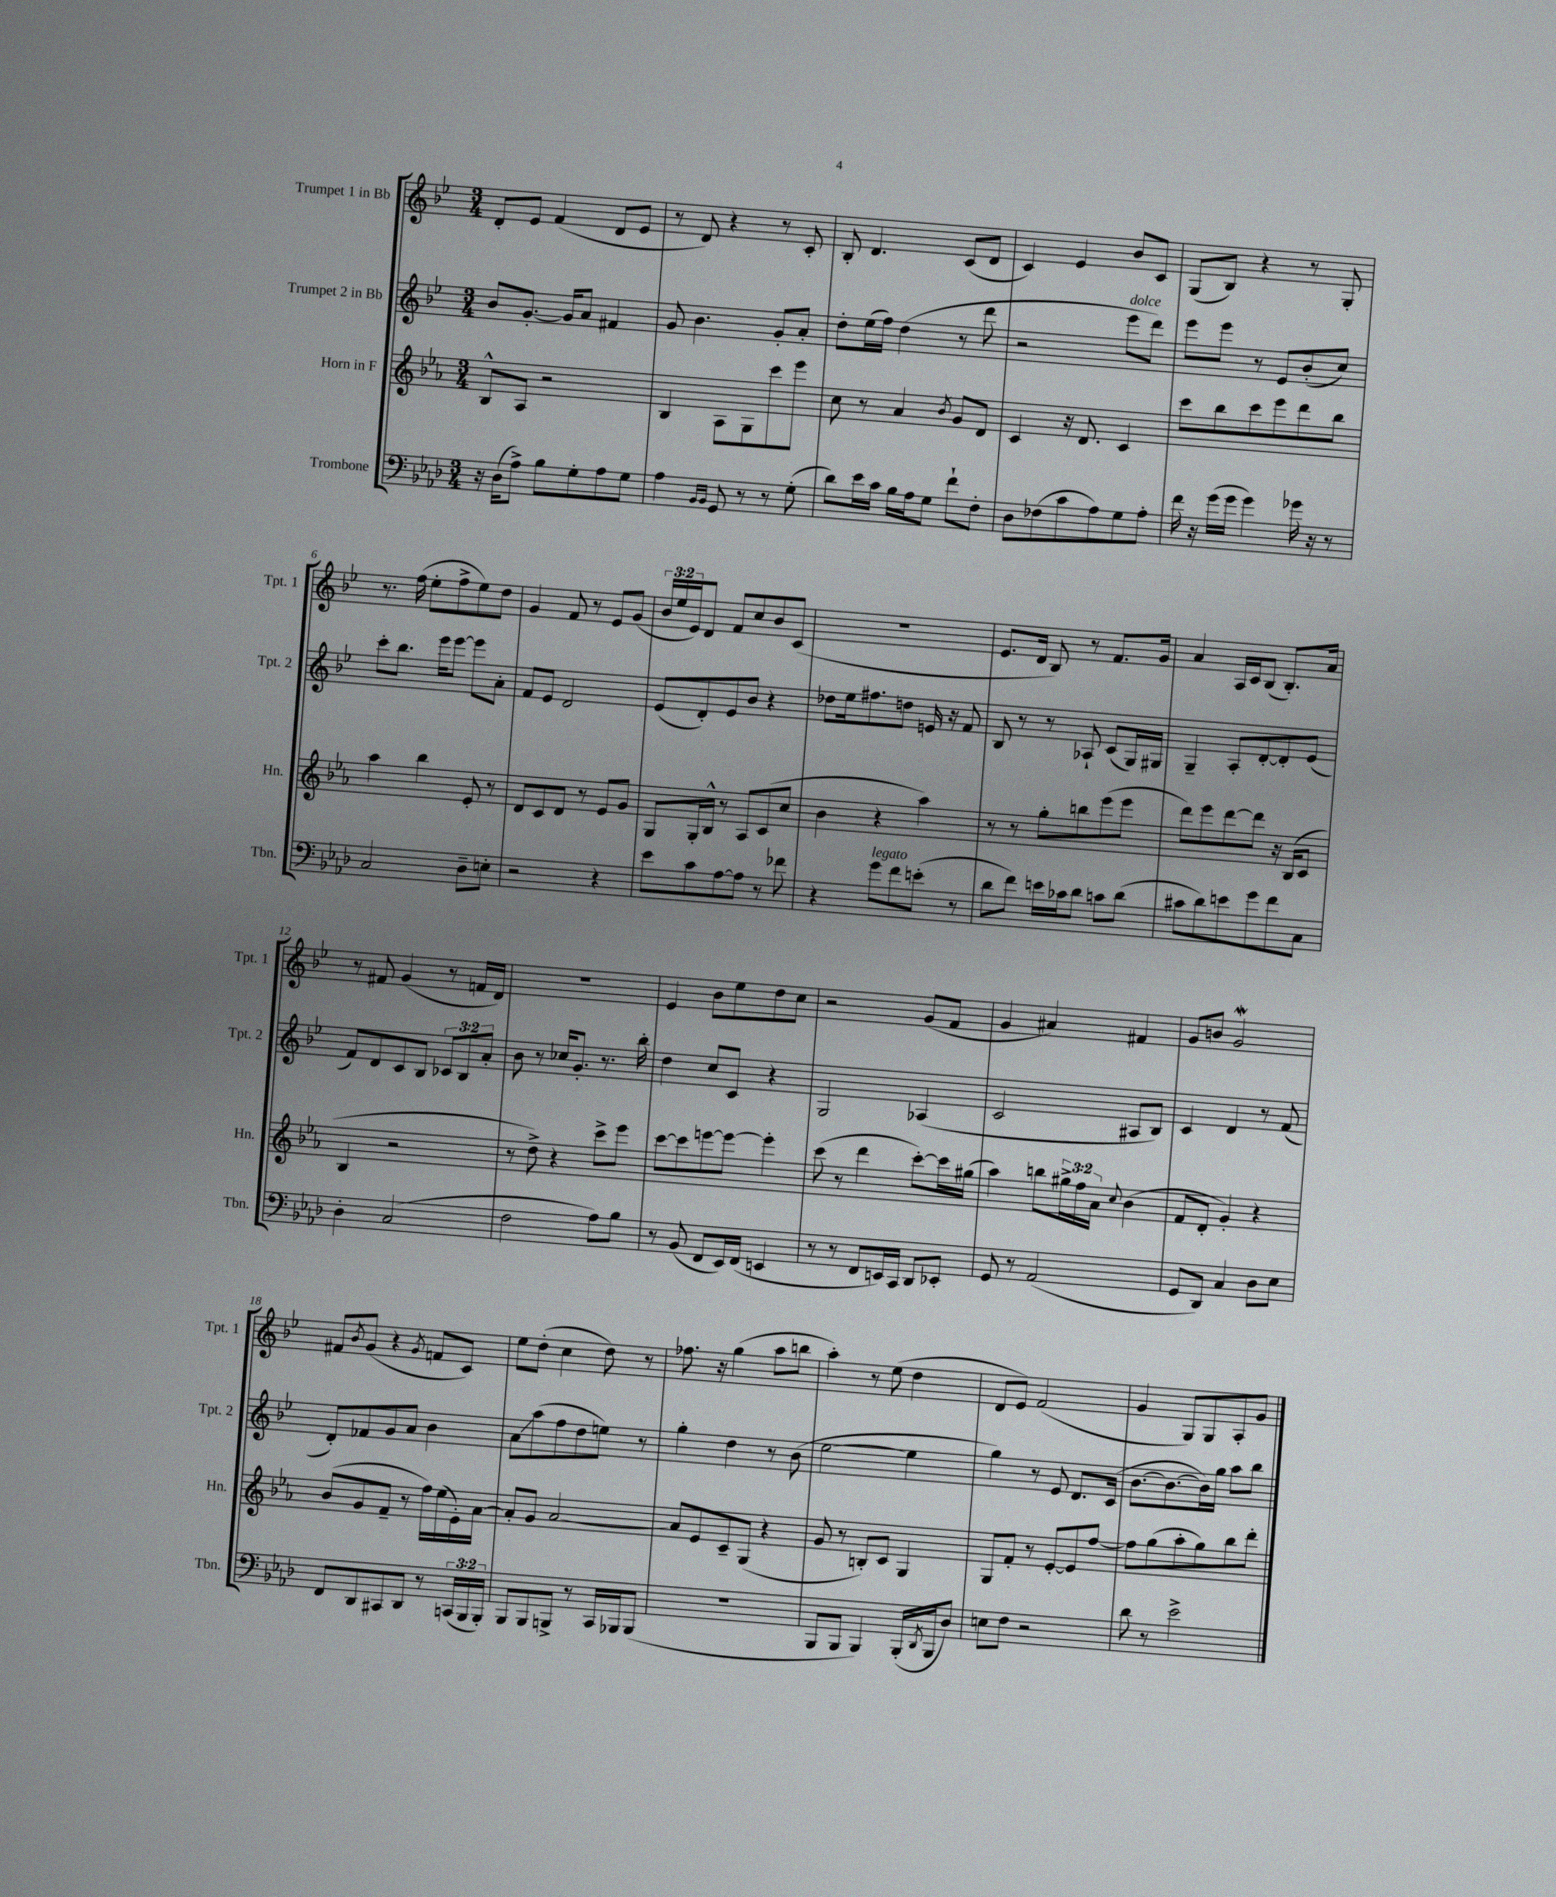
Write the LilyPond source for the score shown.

<<
\new StaffGroup <<
\new Staff = "s0" \with { instrumentName = "Trumpet 1 in Bb" shortInstrumentName = "Tpt. 1" } {
    \clef treble \key bes \major \numericTimeSignature \time 3/4 \override Staff.TupletNumber.text = #tuplet-number::calc-fraction-text
    d'8-. ees'8 f'4( d'8 ees'8 |
    r8 d'8) r4 r8 c'8-. |
    bes8-. d'4. c'8( d'8 |
    c'4) ees'4 bes'8 c'8 |
    g8( bes8) r4 r8 g8-. |
    r8. f''16( ees''8-. f''8-> ees''8) d''8 |
    g'4 f'8 r8 ees'8 g'8( |
    \tuplet 3/2 { bes'16 ees''16 ees'16) } d'8 f'8 c''8 bes'8 c'8( |
    R2. |
    ees'8. d'16 bes8) r8 f'8. g'16 |
    a'4 a16 c'16 bes8( bes8.-.) a'16 |
    r8 fis'8 g'4( r8 f'16 d'16) |
    R2. |
    ees'4 bes'8 ees''8 d''8 c''8 |
    r2 g'8( f'8 |
    g'4 ais'4) fis'4 |
    g'8 b'8 g'2\mordent |
    fis'8 \acciaccatura { bes'8 } g'8( r4 \acciaccatura { g'8 } f'8 c'8) |
    ees''8 d''8-.( c''4 d''8) r8 |
    fes''8. r16 g''4( a''8 b''8 |
    a''4-.) r8 ees''8( d''4 |
    d'8 ees'8) f'2( |
    g'4 g8) g8 a8-. g'8 \bar "|." |
}
\new Staff = "s1" \with { instrumentName = "Trumpet 2 in Bb" shortInstrumentName = "Tpt. 2" } {
    \clef treble \key bes \major \numericTimeSignature \time 3/4 \override Staff.TupletNumber.text = #tuplet-number::calc-fraction-text
    bes'8 g'8.~-. g'16 a'8 fis'4 |
    g'8 bes'4. g'8-. a'8-. |
    d''8-. ees''16( f''16) d''4( r8 d'''8 |
    r2 ees'''8^\markup { \italic "dolce" } d'''8) |
    ees'''8 ees'''8 r8 ees'8 bes'8-.( c''8) |
    c'''8-. bes''8. ees'''16 ees'''8~ ees'''8 a'8-. |
    f'8 ees'8 d'2 |
    ees'8( d'8-.) ees'8 bes'8 r4 |
    des''8 ees''16 fis''8. d''8 e'16 r16 f'8 |
    bes8 r8 r8 aes8-! c'8( g16) gis16 |
    g4-- a8-. d'8~-. d'8-. ees'8( |
    f'8) d'8 c'8 bes8 \tuplet 3/2 { ces'8 bes8 a'8-. } |
    bes'8 r8 ces''16 g'8.-. r8. bes''16-. |
    d''4 c''8 c'8 r4 |
    g2 aes4( |
    c'2 ais8 bes8) |
    c'4 d'4 r8 f'8( |
    d'8-.) fes'8 g'8 a'8 bes'4 |
    a'8\glissando a''8( f''8 d''8 e''8) r8 |
    g''4-. d''4 r8 bes'8( |
    ees''2~ ees''4 |
    g''4) r8 ees'8 d'8. c'16( |
    bes'8.~ bes'8.~ bes'16) g''16 a''8 bes''8 \bar "|." |
}
\new Staff = "s2" \with { instrumentName = "Horn in F" shortInstrumentName = "Hn." } {
    \clef treble \key ees \major \numericTimeSignature \time 3/4 \override Staff.TupletNumber.text = #tuplet-number::calc-fraction-text
    bes8-^ aes8 r2 |
    bes4 aes8 g8 c'''8 ees'''8 |
    c''8 r8 aes'4 \acciaccatura { bes'8 } g'8 d'8 |
    c'4 r16 d'8. c'4 |
    c'''8 bes''8 c'''8 ees'''8 d'''8 bes''8 |
    aes''4 bes''4 ees'8-. r8 |
    d'8 c'8 d'8 r8 ees'8 g'8 |
    g8 g16-. bes16-^ r8 aes8 c'8( c''8 |
    bes'4 r4 aes''4) |
    r8 r8 g''8-. b''8 ees'''8( ees'''8 |
    d'''8) ees'''8 d'''8~ d'''8 r16 bes16( c'8 |
    bes4 r2 |
    r8 d''8->) r4 c'''8-> ees'''8 |
    c'''8~ c'''8 e'''8~ e'''8~ e'''4-. |
    c'''8( r8 d'''4 c'''8~-.) c'''16 gis''16( |
    aes''4) b''8 \tuplet 3/2 { gis''16-> f''16 aes'16 } \appoggiatura { c''8 } bes'4( |
    f'8 d'8-. g'4-.) r4 |
    bes'8( g'8 f'8-- r8 f''16) ees''16( ees'16-.) aes'16~ |
    aes'8-. g'8 aes'2~ |
    aes'8 ees'8 c'8-- g8( r4 |
    g'8 r8 b8-.) c'8 g4 |
    g8 f'8-. r8 ees'8~-. ees'8 f''8~ |
    f''8 g''8( aes''8-. g''8) bes''8 d'''8-. \bar "|." |
}
\new Staff = "s3" \with { instrumentName = "Trombone" shortInstrumentName = "Tbn." } {
    \clef bass \key aes \major \numericTimeSignature \time 3/4 \override Staff.TupletNumber.text = #tuplet-number::calc-fraction-text
    r16 des16( aes8->) bes8 g8-. aes8 g8 |
    aes4 \grace { bes,16 bes,16 } g,8 r8 r8 g8-.( |
    des'8) ees'16 c'16 bes16 aes16 g8 f'8-! f8-. |
    des8 fes8( c'8 aes8) g8 aes8-. |
    f'16 r16 g'16( g'16 g'4) ges'16 r16 r8 |
    c2 des8-- e8-. |
    r2 r4 |
    ees'8 c'8 aes8~ aes8 r8 fes'8 |
    r4 g'8^\markup { \italic "legato" } f'8 e'8-.( r8 |
    des'8 f'8) e'16 ces'16 des'8 c'8 des'8( |
    cis'8 des'8) e'8 g'8 f'8 c8 |
    des4-. c2( |
    f2 aes8) bes8 |
    r8 bes,8( f,8 ees,16) f,16( e,4 |
    r8 r8 f,8 e,16) c,16 des,8 ees,8-. |
    g,8 r8 aes,2( |
    g,8 des,8) c4 des8 ees8 |
    f,8 des,8 cis,8 des,8 r8 \tuplet 3/2 { c,16( bes,,16 bes,,16-.) } |
    bes,,8 bes,,8 b,,8-> r8 c,16 bes,,16 bes,,8( |
    R2. |
    bes,,8 bes,,8 bes,,4) bes,,16-.( \acciaccatura { des,8 } bes,,16 des8) |
    e8 f8 r2 |
    des'8 r8 ees'2-> \bar "|." |
}
>>
>>
